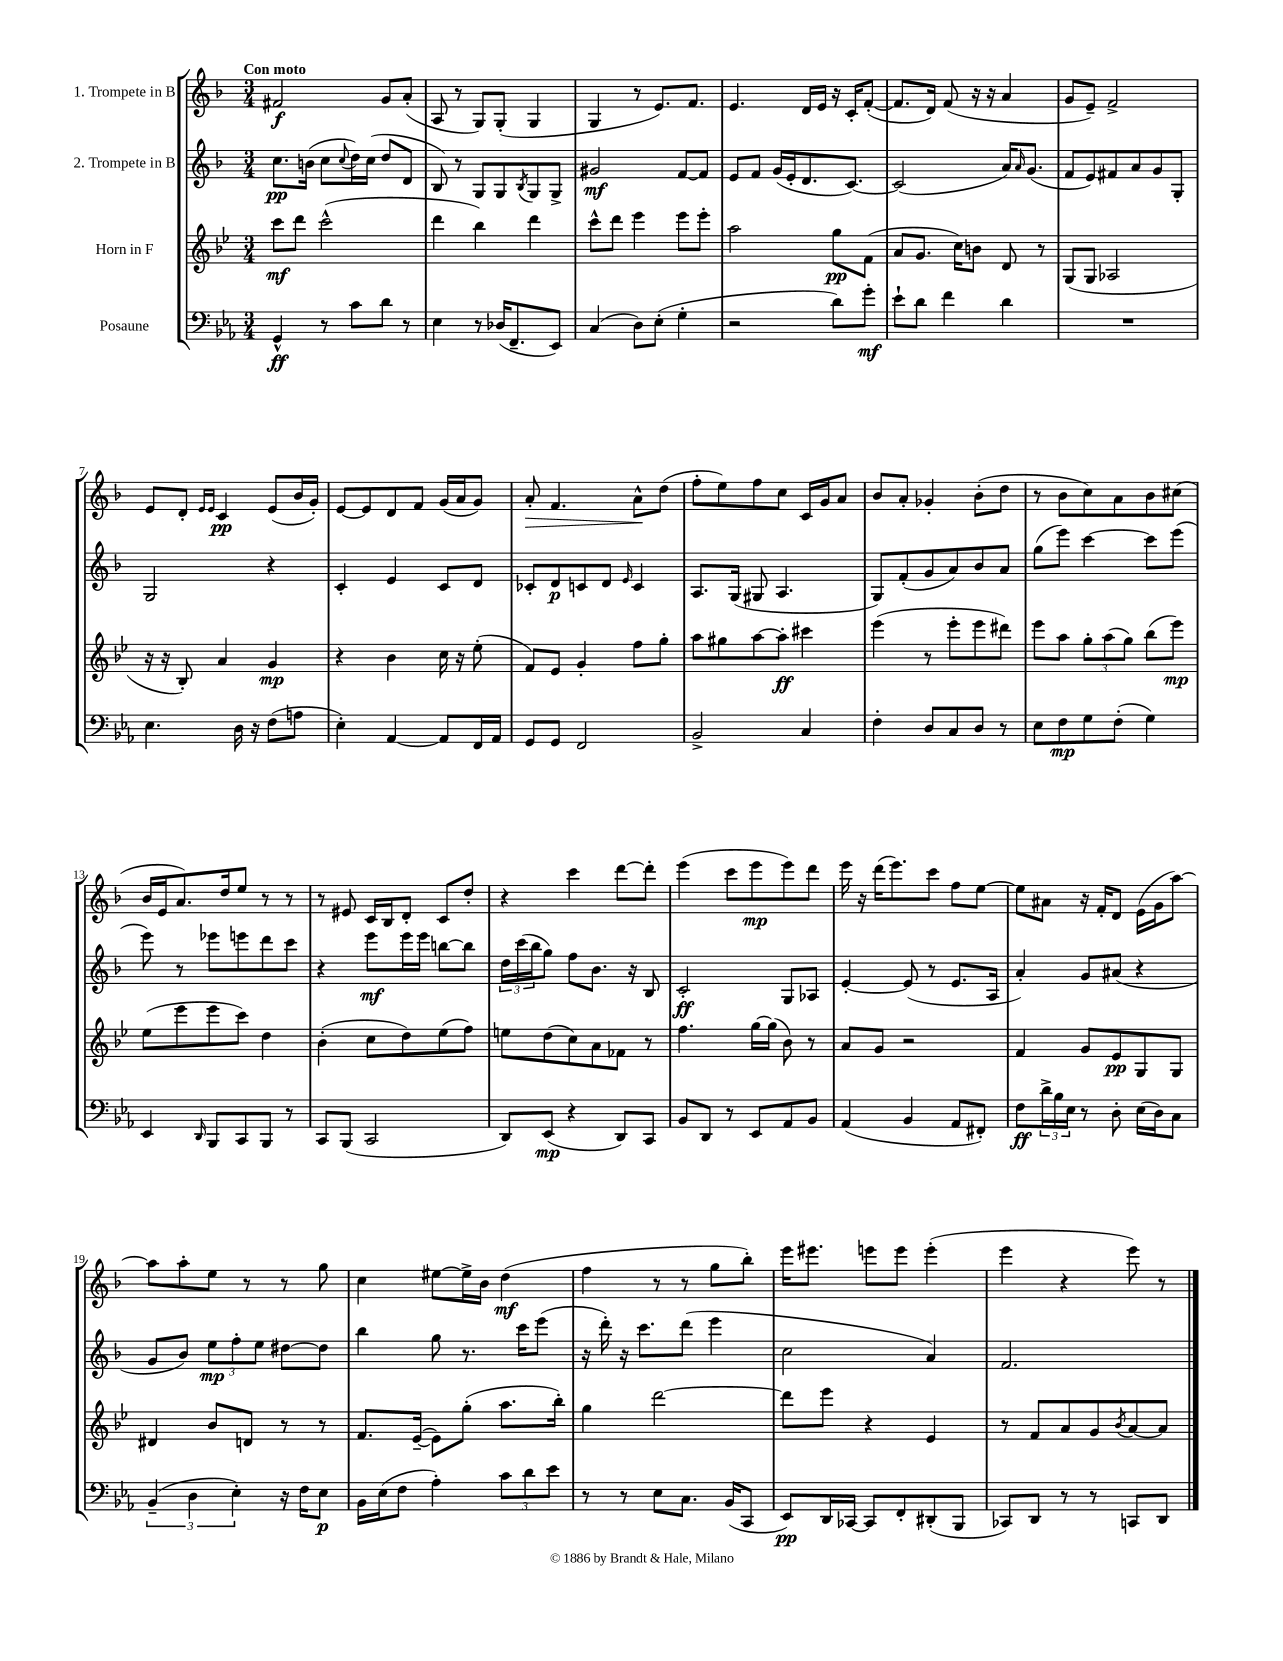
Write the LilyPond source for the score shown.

<<
\new StaffGroup <<
\new Staff = "s0" \with { instrumentName = "1. Trompete in B" } {
    \clef treble \key f \major \numericTimeSignature \time 3/4 \tempo "Con moto"
    fis'2\f g'8 a'8-.( |
    a8 r8 g8) g8-.( g4 |
    g4 r8 e'8.) f'8. |
    e'4. d'16 e'16 r16 c'16-. f'8~-.( |
    f'8. d'16) f'8( r16 r16 a'4 |
    g'8 e'8--) f'2-> |
    e'8 d'8-. \grace { e'16 e'16 } c'4\pp e'8( bes'16 g'16-.) |
    e'8~ e'8 d'8 f'8 g'16( a'16 g'8) |
    a'8-.\> f'4. a'8-^\! d''8( |
    f''8-. e''8) f''8 c''8 c'16 g'16 a'8 |
    bes'8 a'8-. ges'4-. bes'8-.( d''8 |
    r8 bes'8 c''8) a'8 bes'8 cis''8( |
    bes'16 e'16 a'8.) d''16 e''8 r8 r8 |
    r8 eis'8 c'16 bes16 d'8-. c'8 d''8-. |
    r4 c'''4 d'''8~ d'''8-. |
    e'''4( c'''8 e'''8\mp e'''8) d'''8 |
    e'''16 r16 d'''16( e'''8.) c'''8 f''8 e''8~ |
    e''8 ais'8 r16 f'16-. d'8 e'16( g'16 a''8~) |
    a''8 a''8-. e''8 r8 r8 g''8 |
    c''4 eis''8~ eis''16-> bes'16 d''4\mf( |
    f''4 r8 r8 g''8 bes''8-.) |
    e'''16 eis'''8. e'''8 e'''8 e'''4-.( |
    e'''4 r4 e'''8) r8 \bar "|." |
}
\new Staff = "s1" \with { instrumentName = "2. Trompete in B" } {
    \clef treble \key f \major \numericTimeSignature \time 3/4
    c''8.\pp b'16( c''8 \appoggiatura { c''8 } d''16) c''16( d''8 d'8 |
    bes8) r8 g8 g8 \acciaccatura { bes8 } g8 g8-> |
    gis'2\mf f'8~ f'8 |
    e'8 f'8 g'16( e'16-. d'8. c'8.~) |
    c'2( a'16) \grace { a'16 } g'8.( |
    f'8 e'8) fis'8 a'8 g'8 g8-. |
    g2 r4 |
    c'4-. e'4 c'8 d'8 |
    ces'8-. d'8\p c'8 d'8 \grace { e'16 } c'4 |
    a8. g16( gis8 a4. |
    g8) f'8-.( g'8 a'8) bes'8 a'8 |
    g''8( e'''8) c'''4~ c'''8 e'''8( |
    e'''8) r8 ees'''8 e'''8 d'''8 c'''8 |
    r4 e'''8\mf e'''16 e'''16 b''8~ b''8 |
    \tuplet 3/2 { d''16 c'''16( bes''16 } g''8) f''8 bes'8. r16 bes8 |
    c'2-.\ff g8 aes8 |
    e'4~-. e'8( r8 e'8. a16 |
    a'4-.) g'8 ais'8( r4 |
    g'8 bes'8) \tuplet 3/2 { e''8\mp f''8-. e''8 } dis''8~ dis''8 |
    bes''4 g''8 r8. c'''16 e'''8( |
    r16 d'''16-.) r16 c'''8. d'''8( e'''4 |
    c''2 a'4) |
    f'2. \bar "|." |
}
\new Staff = "s2" \with { instrumentName = "Horn in F" } {
    \clef treble \key bes \major \numericTimeSignature \time 3/4
    c'''8\mf d'''8 c'''2-^( |
    d'''4 bes''4) d'''4 |
    c'''8-^ d'''8 ees'''4 ees'''8 ees'''8-. |
    a''2 g''8\pp f'8( |
    a'8 g'8. c''16) b'8 d'8 r8 |
    g8( g8 aes2 |
    r16 r16 bes8-.) a'4 g'4\mp |
    r4 bes'4 c''16 r16 ees''8-.( |
    f'8) ees'8 g'4-. f''8 g''8-. |
    a''8 gis''8 a''8~ a''8-.\ff cis'''4 |
    ees'''4( r8 ees'''8-. ees'''8 dis'''8) |
    ees'''8 a''8 \tuplet 3/2 { g''8-. a''8( g''8) } bes''8( ees'''8\mp) |
    ees''8( ees'''8 ees'''8 c'''8) d''4 |
    bes'4-.( c''8 d''8) ees''8( f''8) |
    e''8 d''8( c''8) a'8 fes'8 r8 |
    f''4. g''16~ g''16( bes'8) r8 |
    a'8 g'8 r2 |
    f'4 g'8 ees'8\pp g8 g8 |
    dis'4 bes'8 d'8 r8 r8 |
    f'8. ees'16~--( ees'8) g''8-.( a''8. bes''16-.) |
    g''4 d'''2~ |
    d'''8 ees'''8 r4 ees'4 |
    r8 f'8 a'8 g'8 \acciaccatura { bes'8 } a'8~ a'8 \bar "|." |
}
\new Staff = "s3" \with { instrumentName = "Posaune" } {
    \clef bass \key ees \major \numericTimeSignature \time 3/4
    g,4-^\ff r8 c'8 d'8 r8 |
    ees4 r8 des16( f,8.-- ees,8) |
    c4( d8) ees8-.( g4-. |
    r2 d'8) g'8-.\mf |
    ees'8-! d'8 f'4 d'4 |
    R2. |
    ees4. d16 r16 f8( a8 |
    ees4-.) aes,4~ aes,8 f,16 aes,16 |
    g,8 g,8 f,2 |
    bes,2-> c4 |
    f4-. d8 c8 d8 r8 |
    ees8 f8\mp g8 f8-.( g4) |
    ees,4 \grace { d,16 } bes,,8 c,8 bes,,8 r8 |
    c,8 bes,,8( c,2 |
    d,8) ees,8\mp( r4 d,8) c,8 |
    bes,8 d,8 r8 ees,8 aes,8 bes,8 |
    aes,4( bes,4 aes,8 fis,8-.) |
    f8\ff \tuplet 3/2 { d'16-> bes16 ees16 } r8 d8-. ees16( d16) c8 |
    \tuplet 3/2 { bes,4--( d4 ees4-.) } r16 f16 ees8\p |
    bes,16 ees16( f8 aes4-.) \tuplet 3/2 { c'8 d'8 ees'8 } |
    r8 r8 ees8 c8. bes,16( c,8 |
    ees,8\pp) d,16 ces,16~ ces,8 f,8-. dis,8-.( bes,,8 |
    ces,8) d,8 r8 r8 c,8 d,8 \bar "|." |
}
>>
>>
